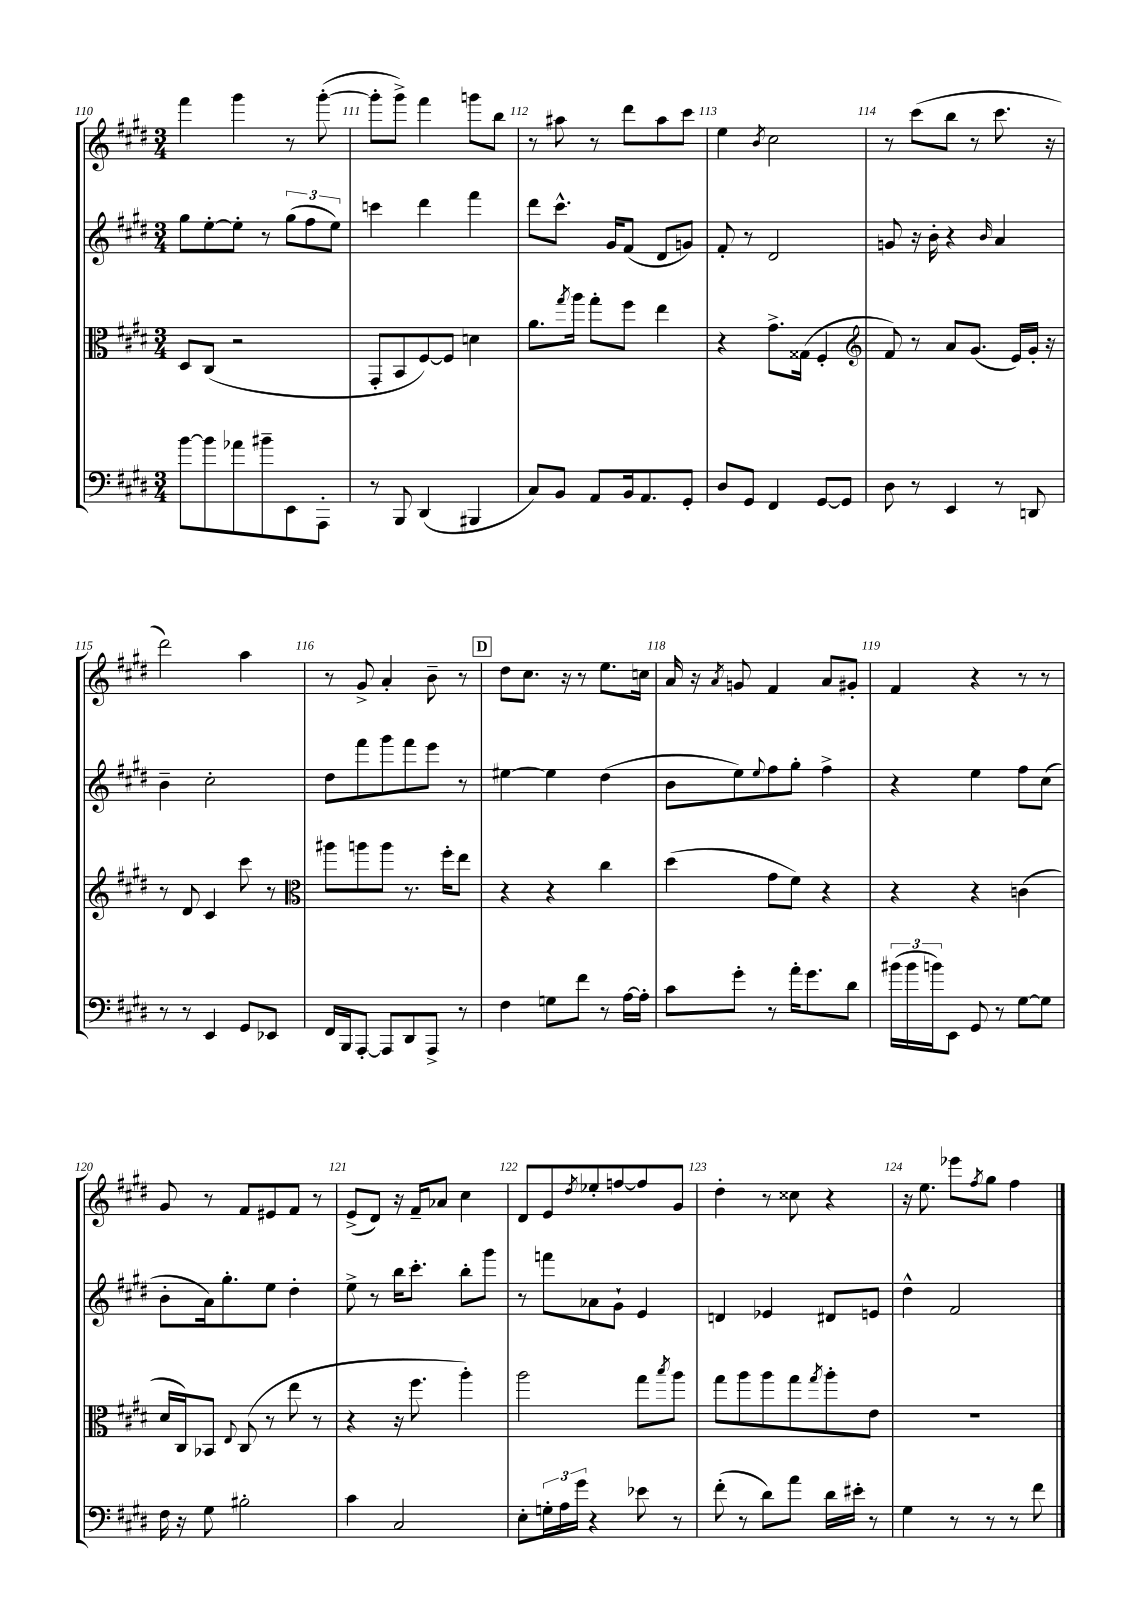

**kern	**kern	**kern	**kern
*part4	*part3	*part2	*part1
*staff4	*staff3	*staff2	*staff1
*clefF4	*clefC3	*clefG2	*clefG2
*k[f#c#g#d#]	*k[f#c#g#d#]	*k[f#c#g#d#]	*k[f#c#g#d#]
*M3/4	*M3/4	*M3/4	*M3/4
=110	=110	=110	=110
[8b\L	8D#/L	8gg#\L	4fff#\
8b\]	(8C#/J	[8ee'\	.
8a-X\	2r	8ee'\J]	4ggg#\
8b#X~\	.	8r	.
8EE\	.	(12gg#\L	8r
.	.	12ff#\	.
8AAA'\J	.	.	([8ggg#'\
.	.	12ee\J)	.
=111	=111	=111	=111
8r	8GG#'/L	4cccn\	8ggg#'\L]
8BBB/	8BB/	.	8ggg#^\J)
(4DD#/	[8F#/)	4ddd#\	4fff#\
.	8F#/J]	.	.
4BBB#X/	4dn\	4fff#\	8gggn\L
.	.	.	8bb\J
=112	=112	=112	=112
8C#/L)	8.a\L	8ddd#\L	8r
8BB/J	.	8.ccc#^^\J	8aa#X\
.	8qgg#/	.	.
.	16aa\Jk	.	.
8AA/L	8gg#'\L	.	8r
.	.	16g#/KL	.
16BB/k	8ff#\J	(8f#/J	8ddd#\L
8.AA/	.	.	.
.	4ee\	8d#/L	8aa#\
8GG#'/J	.	8gn/J)	8ccc#\J
=113	=113	=113	=113
8D#/L	4r	8f#'/	4ee\
8GG#/J	.	8r	.
.	.	.	8qb/
4FF#/	8.g#^\L	2d#/	2cc#\
.	(16G##X\Jk	.	.
[8GG#/L	4F#'/	.	.
8GG#/J]	.	.	.
=114	=114	=114	=114
*	*clefG2	*	*
8D#\	8f#/)	8gn/	8r
8r	8r	16r	(8ccc#\L
.	.	16b'\	.
4EE/	8a/L	4r	8bb\J
.	(8.g#/J	.	8r
.	.	16qqb/	.
8r	.	4a/	8.ccc#\
.	16e/LL)	.	.
8DDn/	16g#'/JJ	.	.
.	16r	.	16r
!!LO:LB:g=z
=115	=115	=115	=115
8r	8r	4b~\	2ddd#\)
8r	8d#/	.	.
4EE/	4c#/	2cc#'\	.
8GG#/L	8ccc#\	.	4aa\
8EE-X/J	8r	.	.
=116	=116	=116	=116
*	*clefC3	*	*
16FF#/LL	8aa#X\L	8dd#\L	8r
16BBB/J	.	.	.
[8AAA'/J	8aan\	8fff#\	8g#^/
8AAA/L]	8aa\J	8ggg#\	4a'/
8DD#/	8.r	8fff#\	.
8AAA^/J	.	8eee\J	8b~\
.	16ff#'\KL	.	.
8r	8ee\J	8r	8r
!!LO:REH:place=s1:t=D
=117	=117	=117	=117
4F#\	4r	[4ee#X\	8dd#\L
.	.	.	8.cc#\J
8Gn\L	4r	4ee#\]	.
.	.	.	16r
8f#\J	.	.	8r
8r	4cc#\	(4dd#\	8.ee\L
[16A\LL	.	.	.
16A'\JJ]	.	.	16ccn\Jk
=118	=118	=118	=118
8c#\L	(4dd#\	8b\L	16a/
.	.	.	16r
.	.	.	8qa/
8g#'\J	.	8ee\)	8gn/
.	.	8qqee/	.
8r	8g#\L	8ff#\	4f#/
16a'\KL	8f#\J)	8gg#'\J	.
8.g#\	.	.	.
.	4r	4ff#^\	8a/L
8d#\J	.	.	8g#X'/J
=119	=119	=119	=119
(24b#X\LL	4r	4r	4f#/
24b#\	.	.	.
24bn\J)	.	.	.
8EE\J	.	.	.
8GG#/	4r	4ee\	4r
8r	.	.	.
[8G#\L	(4cn\	8ff#\L	8r
8G#\J]	.	(8cc#\J	8r
!!LO:LB:g=z
=120	=120	=120	=120
16F#\	16d#/LL	8b'\L	8g#/
16r	16C#/J)	.	.
8G#\	8BB-X/J	16a\k)	8r
.	.	8.gg#'\	.
.	8qqE/	.	.
2B#X'\	(8C#/	.	8f#/L
.	8r	8ee\J	8e#X/
.	8ee\	4dd#'\	8f#/J
.	8r	.	8r
=121	=121	=121	=121
4c#\	4r	8ee^\	(8e^/L
.	.	8r	8d#/J)
2C#/	16r	16bb\KL	16r
.	8.ff#\	8.ccc#'\J	16f#~/KL
.	.	.	8a-X/J
.	4aa'\)	8bb'\L	4cc#\
.	.	8ggg#\J	.
=122	=122	=122	=122
8E'\L	2aa\	8r	8d#/L
24Gn'\L	.	8fffn\L	8e/
24A\	.	.	.
24g#\JJ	.	.	.
.	.	.	8qdd#/
4r	.	8a-X\	8ee-X'/
.	.	8g#`\J	[8ffn/
8e-X\	8gg#\L	4e/	8ff/]
.	8qbb/	.	.
8r	8aa\J	.	8g#/J
=123	=123	=123	=123
(8f#'\	8gg#\L	4dn/	4dd#'\
8r	8aa\	.	.
8d#\L)	8aa\	4e-X/	8r
8a\J	8gg#\	.	8cc##X\
.	8qgg#/	.	.
16d#\LL	8aa'\	8d#X/L	4r
16e#X'\JJ	.	.	.
8r	8e\J	8en/J	.
=124	=124	=124	=124
4G#\	2.r	4dd#^^\	16r
.	.	.	8.ee\
8r	.	2f#/	8eee-X\L
.	.	.	8qff#/
8r	.	.	8gg#\J
8r	.	.	4ff#\
8f#\	.	.	.
==	==	==	==
*-	*-	*-	*-
